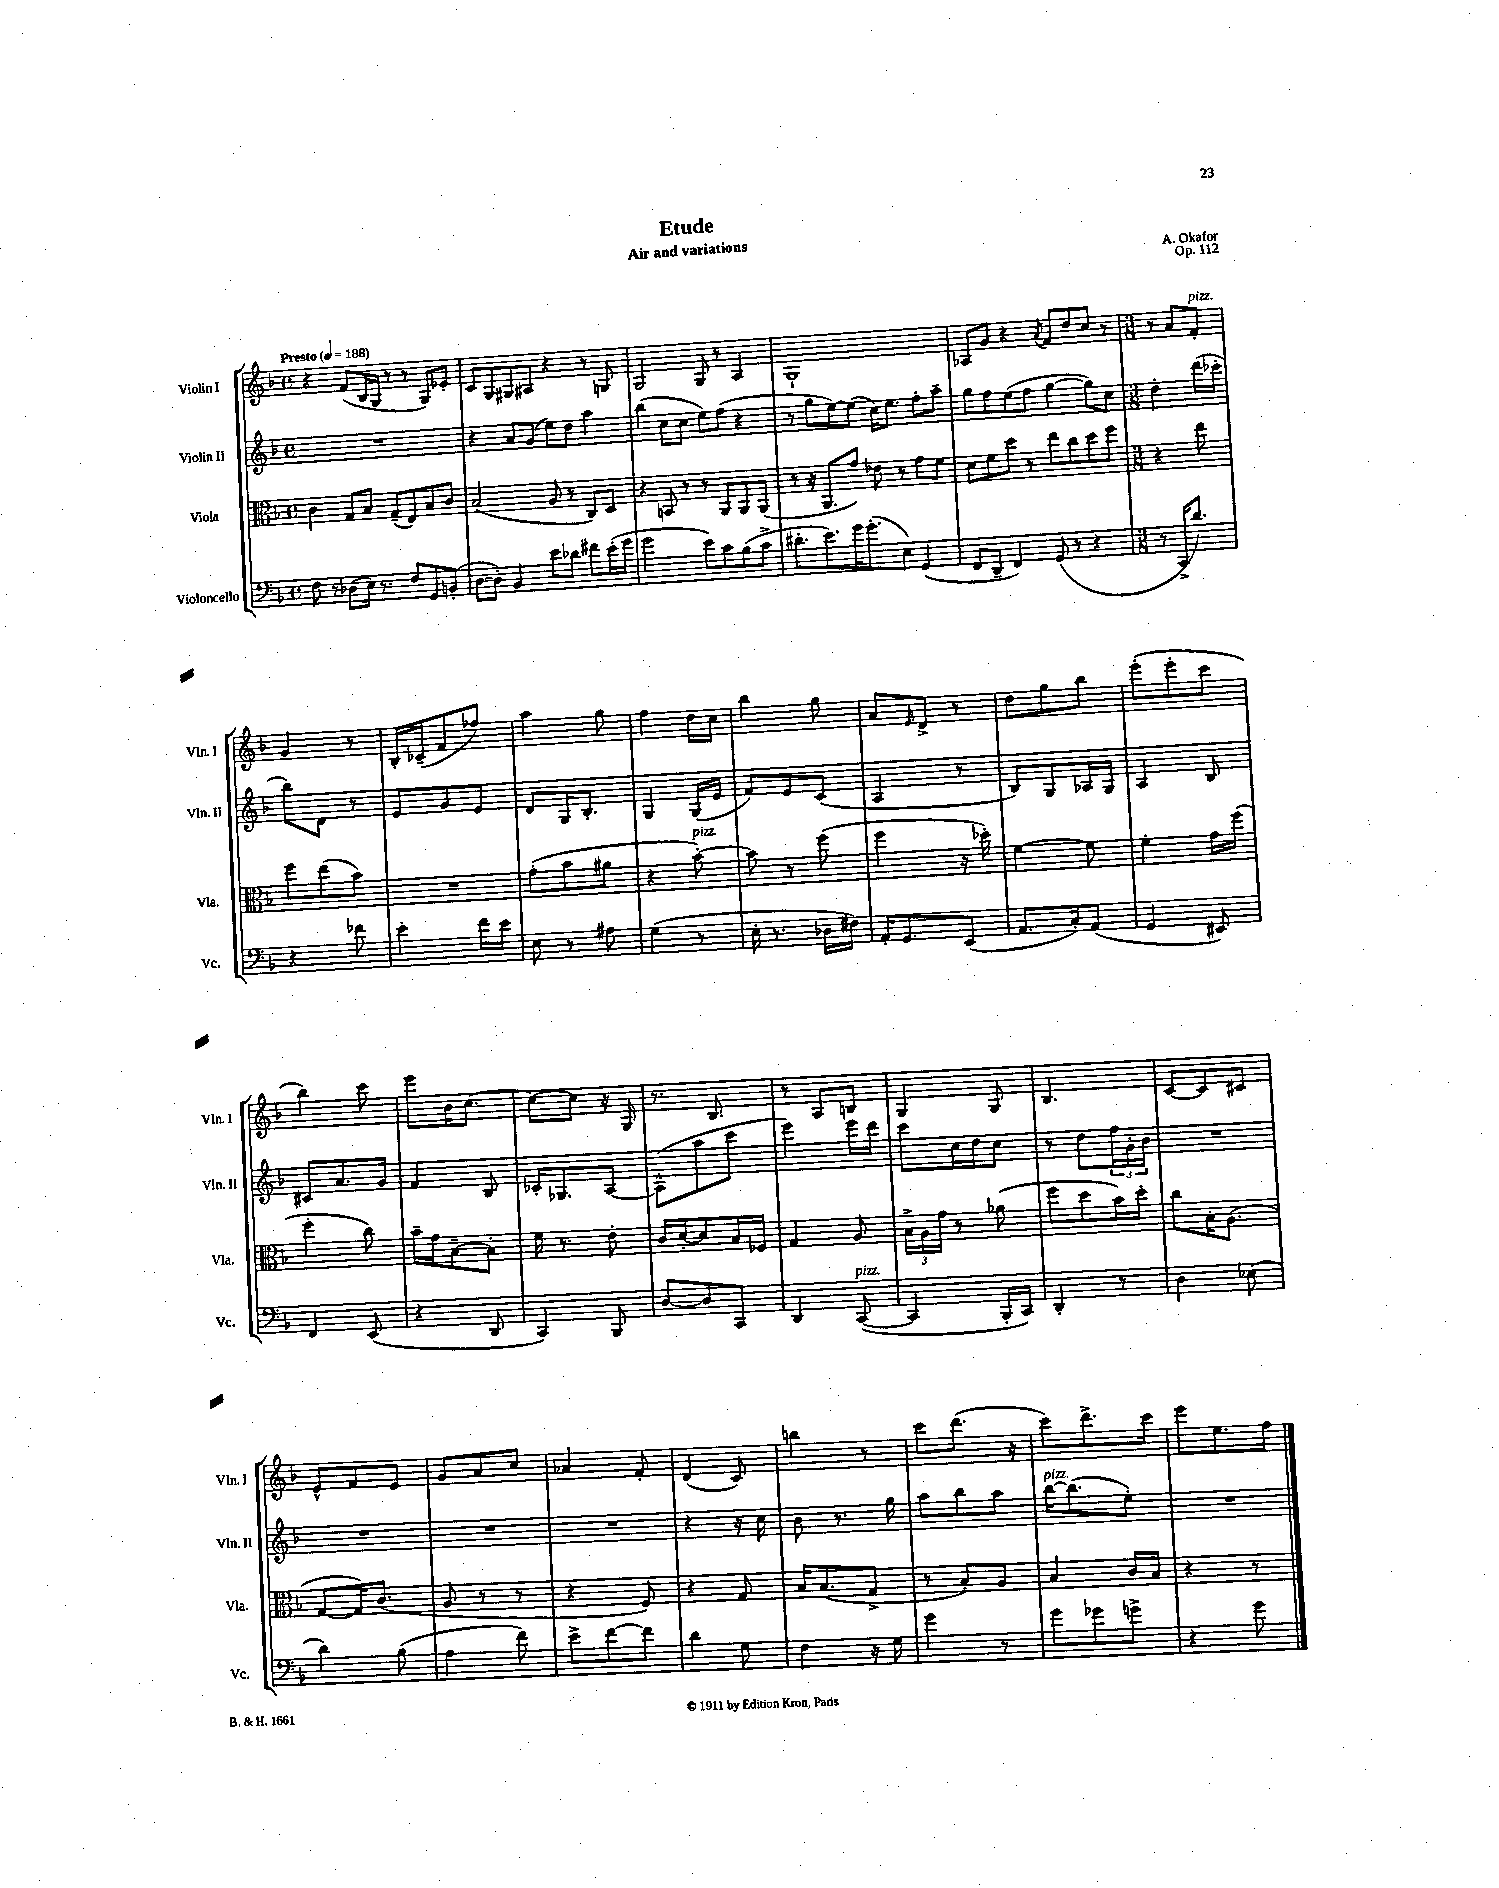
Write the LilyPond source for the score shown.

\header { title = "Etude" composer = "A. Okafor" subtitle = "Air and variations" opus = "Op. 112" }
<<
\new StaffGroup <<
\new Staff = "s0" \with { instrumentName = "Violin I" shortInstrumentName = "Vln. I" } {
    \clef treble \key f \major \defaultTimeSignature \time 4/4 \tempo "Presto" 4 = 188
    r4 f'8( bes16 g16 r8 r8 g8) ees'8-. |
    c'8 g8 gis8 ais8 r4 r8 g8 |
    g2 g8 r8 a4 |
    g1-! |
    aes8 g'8 r4 \acciaccatura { a'8 } f'8 d''8 c''8 r8 |
    \numericTimeSignature \time 3/8 r8 a'8 f'8-.^\markup { \italic "pizz." } |
    g'4 r8 |
    bes16-. ces'16--( f'8 fes''8) |
    a''4 g''8 |
    f''4 d''16 c''16 |
    bes''4 g''8 |
    a'8 \grace { e'16 } d'8-> r8 |
    d''8 g''8 bes''8 |
    e'''8-.( e'''8-. c'''8 |
    bes''4) c'''8 |
    e'''8 bes'16 c''8.~ |
    c''8~ c''8 r16 g16 |
    r8. bes8. |
    r8 a8 b8 |
    g4 g8 |
    bes4. |
    c'8~ c'8 cis'8 |
    e'8-^ f'8 e'8 |
    g'8 a'8 c''8 |
    aes'4 f'8-. |
    d'4( c'8) |
    b''4 r8 |
    c'''8 d'''8.( r16 |
    c'''8) d'''8.-> c'''16 |
    e'''8 e''8. f''16 \bar "|." |
}
\new Staff = "s1" \with { instrumentName = "Violin II" shortInstrumentName = "Vln. II" } {
    \clef treble \key f \major \defaultTimeSignature \time 4/4
    R1 |
    r4 a'8 g'8( e''8) d''8 a''4 |
    bes''4( c''8 c''8 e''8) f''8( r4 |
    r8 g''8 e''8~) e''8( c''16) e''8. f''8-. a''8-- |
    g''8 f''8 e''8( f''8 g''4~ g''8) c''8 |
    \numericTimeSignature \time 3/8 d''4-. d'''16( ces'''16-. |
    bes''8) d'8 r8 |
    e'8 g'8 e'8 |
    d'8 g16 bes8.-. |
    g4 g16( e'16 |
    f'8) e'8 c'8( |
    a4 r8 |
    bes8) g8 aes16 g16 |
    a4 bes8 |
    cis'8 a'8. g'16 |
    f'4 bes8 |
    ces'16-. ges8. a8~ |
    a8-^( a''8 c'''8 |
    e'''4) e'''16 d'''16 |
    c'''8 c''16 d''16 c''8 |
    r8 d''8 \tuplet 3/2 { f''16 g'16-. bes'16 } |
    R4. |
    R4. |
    R4. |
    R4. |
    r4 r16 c''16 |
    bes'8 r8. g''16 |
    a''8 bes''8 a''8 |
    bes''16~^\markup { \italic "pizz." } bes''8.( e''8-.) |
    R4. \bar "|." |
}
\new Staff = "s2" \with { instrumentName = "Viola" shortInstrumentName = "Vla." } {
    \clef alto \key f \major \defaultTimeSignature \time 4/4
    c'4 g8 bes8 g8--( e8) bes8 c'8 |
    bes2( a8 r8 c8) d8 |
    r4 b,8 r8 r8 a,8 a,8 a,8( |
    r8 r16 a,8. g'8) ees'8 r8 g'8 f'8 |
    d'8 f'8 d''8 r8 e''8 c''8 d''8 f''8 |
    \numericTimeSignature \time 3/8 r4 e''8 |
    f''8 e''8( bes'8) |
    R4. |
    g'8-.( bes'8 ais'8 |
    r4 bes'8~-.^\markup { \italic "pizz." }) |
    bes'8 r8 f''8( |
    f''4 r16 des''16-.) |
    f'4~ f'8 |
    f'4-. g'16 f''16( |
    f''4-. c''8) |
    bes'16-- g'16 bes8~-- bes8-. |
    f'16 r8. e'8-. |
    c'16 d'16~-. d'8 bes16 fes16 |
    g4 a8 |
    \tuplet 3/2 { bes16-> a16 g'16 } r8 aes'8( |
    f''8 d''8 bes'16) d''16-. |
    c''8 bes16-. a8.( |
    g8~ g16) c'8.( |
    a8 r8 r8 |
    r4 f8) |
    r4 g8 |
    bes16 bes8.( g8-> |
    r8 bes8-.) a8 |
    bes4 c'16 bes16 |
    r4 r8 \bar "|." |
}
\new Staff = "s3" \with { instrumentName = "Violoncello" shortInstrumentName = "Vc." } {
    \clef bass \key f \major \defaultTimeSignature \time 4/4
    f8 r8 des8( e16) r8. f8 g,8 b,8-.( |
    d8~ d8-.) bes,4 e'8 des'8 fis'8 e'16-.( g'16 |
    g'2 e'8) c'8 bes8( c'8-> |
    dis'8.-. e'8.) g'16 g'8.-.( e8) g,4( |
    f,8 d,8-- f,4) g,8( r8 r4 |
    \numericTimeSignature \time 3/8 r8 c,16-> d'8.) |
    r4 fes'8 |
    e'4-. f'16 e'16 |
    e8 r8 ais8 |
    g4( r8 |
    e16-. r8. des16 fis16) |
    a,16-. g,8. e,8( |
    a,8. c16-.) a,8( |
    g,4 eis,8) |
    f,4 e,8( |
    r4 d,8 |
    c,4) bes,,8 |
    d8~ d8 c,8 |
    d,4 c,8~^\markup { \italic "pizz." }( |
    c,4 bes,,16-. c,16) |
    d,4-. r8 |
    d4 ees8( |
    d'4) bes8( |
    a4 f'8) |
    e'8-> f'8~ f'8 |
    d'4 g8 |
    f4 r16 g16 |
    g'4 r8 |
    g'8 ges'8 g'8-> |
    r4 g'8 \bar "|." |
}
>>
>>
\layout { \context { \Score \remove "Bar_number_engraver" } }
